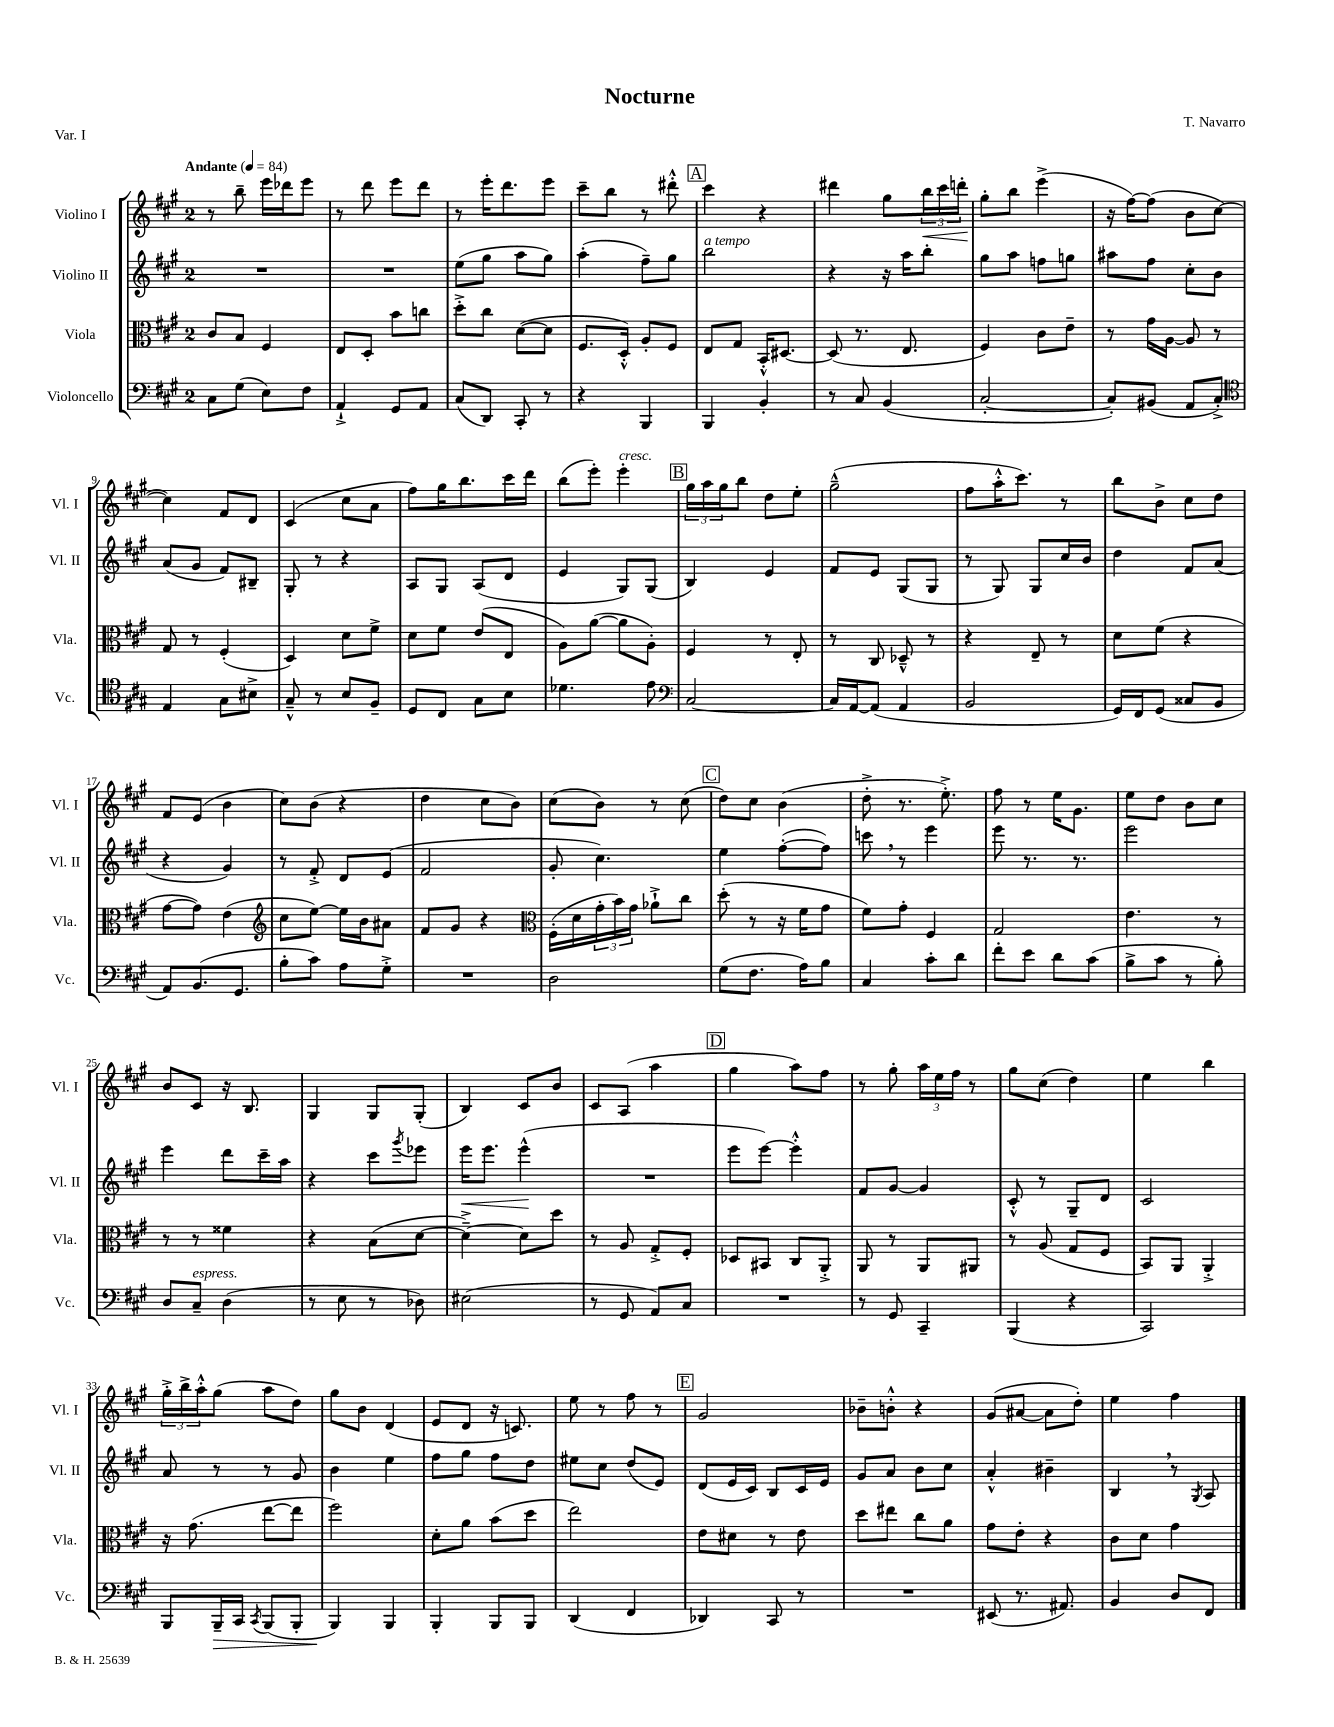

**kern	**kern	**kern	**kern
*staff4	*staff3	*staff2	*staff1
*clefF4	*clefC3	*clefG2	*clefG2
*k[f#c#g#]	*k[f#c#g#]	*k[f#c#g#]	*k[f#c#g#]
*M2/4	*M2/4	*M2/4	*M2/4
*MM84	*MM84	*MM84	*MM84
8C#	8c#	2r	8r
(8G#	8B	.	8bb~
8E)	4F#	.	16eee
.	.	.	16ddd-
8F#	.	.	8eee
=	=	=	=
4AA`^	8E	2r	8r
.	8D'	.	8ddd
8GG#	8b	.	8eee
8AA	8cc	.	8ddd
=	=	=	=
(8C#	8dd'^	(8ee	8r
8DD)	8cc#	8gg#	16eee'
.	.	.	8.ddd
8CC#'	([8d	8aa	.
8r	8d]	8gg#)	8eee
=	=	=	=
4r	8.F#	(4aa'	8ccc#~
.	.	.	8bb
.	16D'^^)	.	.
4BBB	8A'	8ff#~)	8r
.	8F#	8gg#	8ddd#'^^
=	=	=	=
4BBB	8E	2bb	4ccc#
.	8G#	.	.
4BB'	16BB'^^	.	4r
.	[8.D#	.	.
=	=	=	=
8r	(8D#]	4r	4ddd#
8C#	8.r	.	.
(4BB	.	16r	8gg#
.	8.E	16aa	.
.	.	8bb'	24bb
.	.	.	24ccc#
.	.	.	24ddd'
=	=	=	=
[2C#'	4F#)	8gg#	8gg#'
.	.	8aa	8bb
.	8c#	8ff	(4eee^
.	8e~	8gg	.
=	=	=	=
8C#'])	8r	8aa#	16r
.	.	.	[16ff#)
(8BB#	16g#	8ff#	(8ff#]
.	[16A	.	.
8AA	8A]	8cc#'	8b
8C#'^)	8r	8b	[8cc#
=	=	=	=
*clefC4	*	*	*
4E	8G#	(8a	4cc#])
.	8r	8g#	.
8G#	(4F#'	8f#)	8f#
8B#^	.	8B#~	8d
=	=	=	=
8G#~^^	4D)	8G#'	(4c#
8r	.	8r	.
8B	8d	4r	8cc#
8F#~	8f#^	.	8a
=	=	=	=
8D	8d	8A	8ff#)
8C#	8f#	8G#	16gg#
.	.	.	8.bb
8G#	(8e	(8A	.
8B	8E	8d	16ccc#
.	.	.	16ddd
=	=	=	=
4.d-	8A)	4e	(8bb
.	([8a	.	8eee')
.	8a]	8G#)	4eee'
8e	8A')	(8G#	.
=	=	=	=
*clefF4	*	*	*
[2C#	4F#	4B)	24gg#
.	.	.	24aa
.	.	.	24gg#
.	.	.	8bb
.	8r	4e	8dd
.	8E'	.	8ee'
=	=	=	=
16C#]	8r	8f#	(2gg#~^^
[16AA	.	.	.
(8AA]	8C#	8e	.
4AA	8D-~^^	(8G#	.
.	8r	8G#	.
=	=	=	=
2BB	4r	8r	8ff#
.	.	8G#)	16aa'^^
.	.	.	8.ccc#)
.	8E~	8G#	.
.	8r	16cc#	8r
.	.	16b	.
=	=	=	=
16GG#)	8d	4dd	8bb
16FF#	.	.	.
(8GG#	(8f#	.	8b^
8C##	4r	8f#	8cc#
8BB	.	(8a	8dd
=	=	=	=
8AA)	[8g#	4r	8f#
(8.BB	8g#])	.	(8e
.	(4e	4g#)	4b
8.GG#	.	.	.
=	=	=	=
*	*clefG2	*	*
8B'	8cc#	8r	8cc#)
8c#)	[8ee)	8f#'^	(8b
8A	16ee]	8d	4r
.	16b	.	.
8G#'^	8a#	(8e	.
=	=	=	=
2r	8f#	2f#	4dd
.	8g#	.	.
.	4r	.	8cc#
.	.	.	8b)
=	=	=	=
*	*clefC3	*	*
2D	(16F#'	8g#'	(8cc#
.	16d	.	.
.	24g#'	4.cc#)	8b)
.	24b)	.	.
.	24g#	.	.
.	8a-`^	.	8r
.	8cc#	.	(8cc#
=	=	=	=
(8G#	(8dd'	4ee	8dd)
8.F#	8r	.	8cc#
.	16r	([8ff#'	(4b
16A)	16f#	.	.
8B	8g#	8ff#])	.
=	=	=	=
4C#	8f#)	8ccc	8dd'^
.	8g#'	8r	8.r
8c#'	4F#	4eee	.
.	.	.	8.ee'^)
8d	.	.	.
=	=	=	=
8f#'	2G#	8eee	8ff#
8e	.	8.r	8r
8d	.	.	16ee
.	.	8.r	8.g#
(8c#	.	.	.
=	=	=	=
8B^	4.e	2eee	8ee
8c#	.	.	8dd
8r	.	.	8b
8B')	8r	.	8cc#
=	=	=	=
8D	8r	4eee	8b
8C#~	8r	.	8c#
(4D	4f##	8ddd	16r
.	.	.	8.B
.	.	16ccc#~	.
.	.	16aa	.
=	=	=	=
8r	4r	4r	4G#
8E	.	.	.
8r	(8B	8ccc#	8G#
.	.	8qggg#	.
8D-)	[8d	8eee-	(8G#'
=	=	=	=
(2E#	4d~^_)	16eee	4B)
.	.	8.eee	.
.	8d]	(4eee^^	8c#
.	8dd	.	8b
=	=	=	=
8r	8r	2r	8c#
8GG#	8A	.	(8A
8AA)	8G#'^	.	4aa
8C#	8F#'	.	.
=	=	=	=
2r	8D-	8eee	4gg#
.	8BB#	[8eee)	.
.	8C#	4eee'^^]	8aa)
.	8AA'^	.	8ff#
=	=	=	=
8r	8AA	8f#	8r
8GG#	8r	[8g#	8gg#'
4CC#~	8AA	4g#]	24aa
.	.	.	24ee
.	.	.	24ff#
.	8AA#	.	8r
=	=	=	=
(4BBB	8r	8c#'^^	8gg#
.	(8A	8r	(8cc#
4r	8G#	8G#~	4dd)
.	8F#	8d	.
=	=	=	=
2CC#)	8BB)	2c#	4ee
.	8AA	.	.
.	4AA'^	.	4bb
=	=	=	=
8BBB	16r	8a	24gg#'^
.	.	.	24bb^
.	(8.g#	.	.
.	.	.	24aa'^^
16BBB~	.	8r	(8gg#
16CC#	.	.	.
8qCC#	.	.	.
(8BBB	[8ee	8r	8aa
8BBB'	8ee]	8g#	8dd)
=	=	=	=
4BBB)	2ff#)	4b	8gg#
.	.	.	8b
4BBB	.	4ee	(4d
=	=	=	=
4BBB'	8d'	8ff#	8e
.	8a	8gg#	8d
8BBB	(8b	8ff#	16r
.	.	.	8.c)
8BBB	8dd	8dd	.
=	=	=	=
(4DD	2ee)	8ee#	8ee
.	.	8cc#	8r
4FF#	.	(8dd	8ff#
.	.	8e)	8r
=	=	=	=
4DD-)	8e	(8d	2g#
.	8d#	16e	.
.	.	16c#)	.
8CC#	8r	8B	.
8r	8e	16c#	.
.	.	16e	.
=	=	=	=
2r	8dd	8g#	8b-~
.	8ee#	8a	8b'^^
.	8cc#	8b	4r
.	8a	8cc#	.
=	=	=	=
(8EE#	8g#	4a'^^	(8g#
8.r	8e'	.	[8a#
.	4r	4b#~	8a#]
8.AA#)	.	.	.
.	.	.	8dd')
=	=	=	=
4BB	8c#	4B	4ee
.	8d	.	.
8D	4g#	8r	4ff#
.	.	8qG#	.
8FF#	.	8A	.
==	==	==	==
*-	*-	*-	*-
